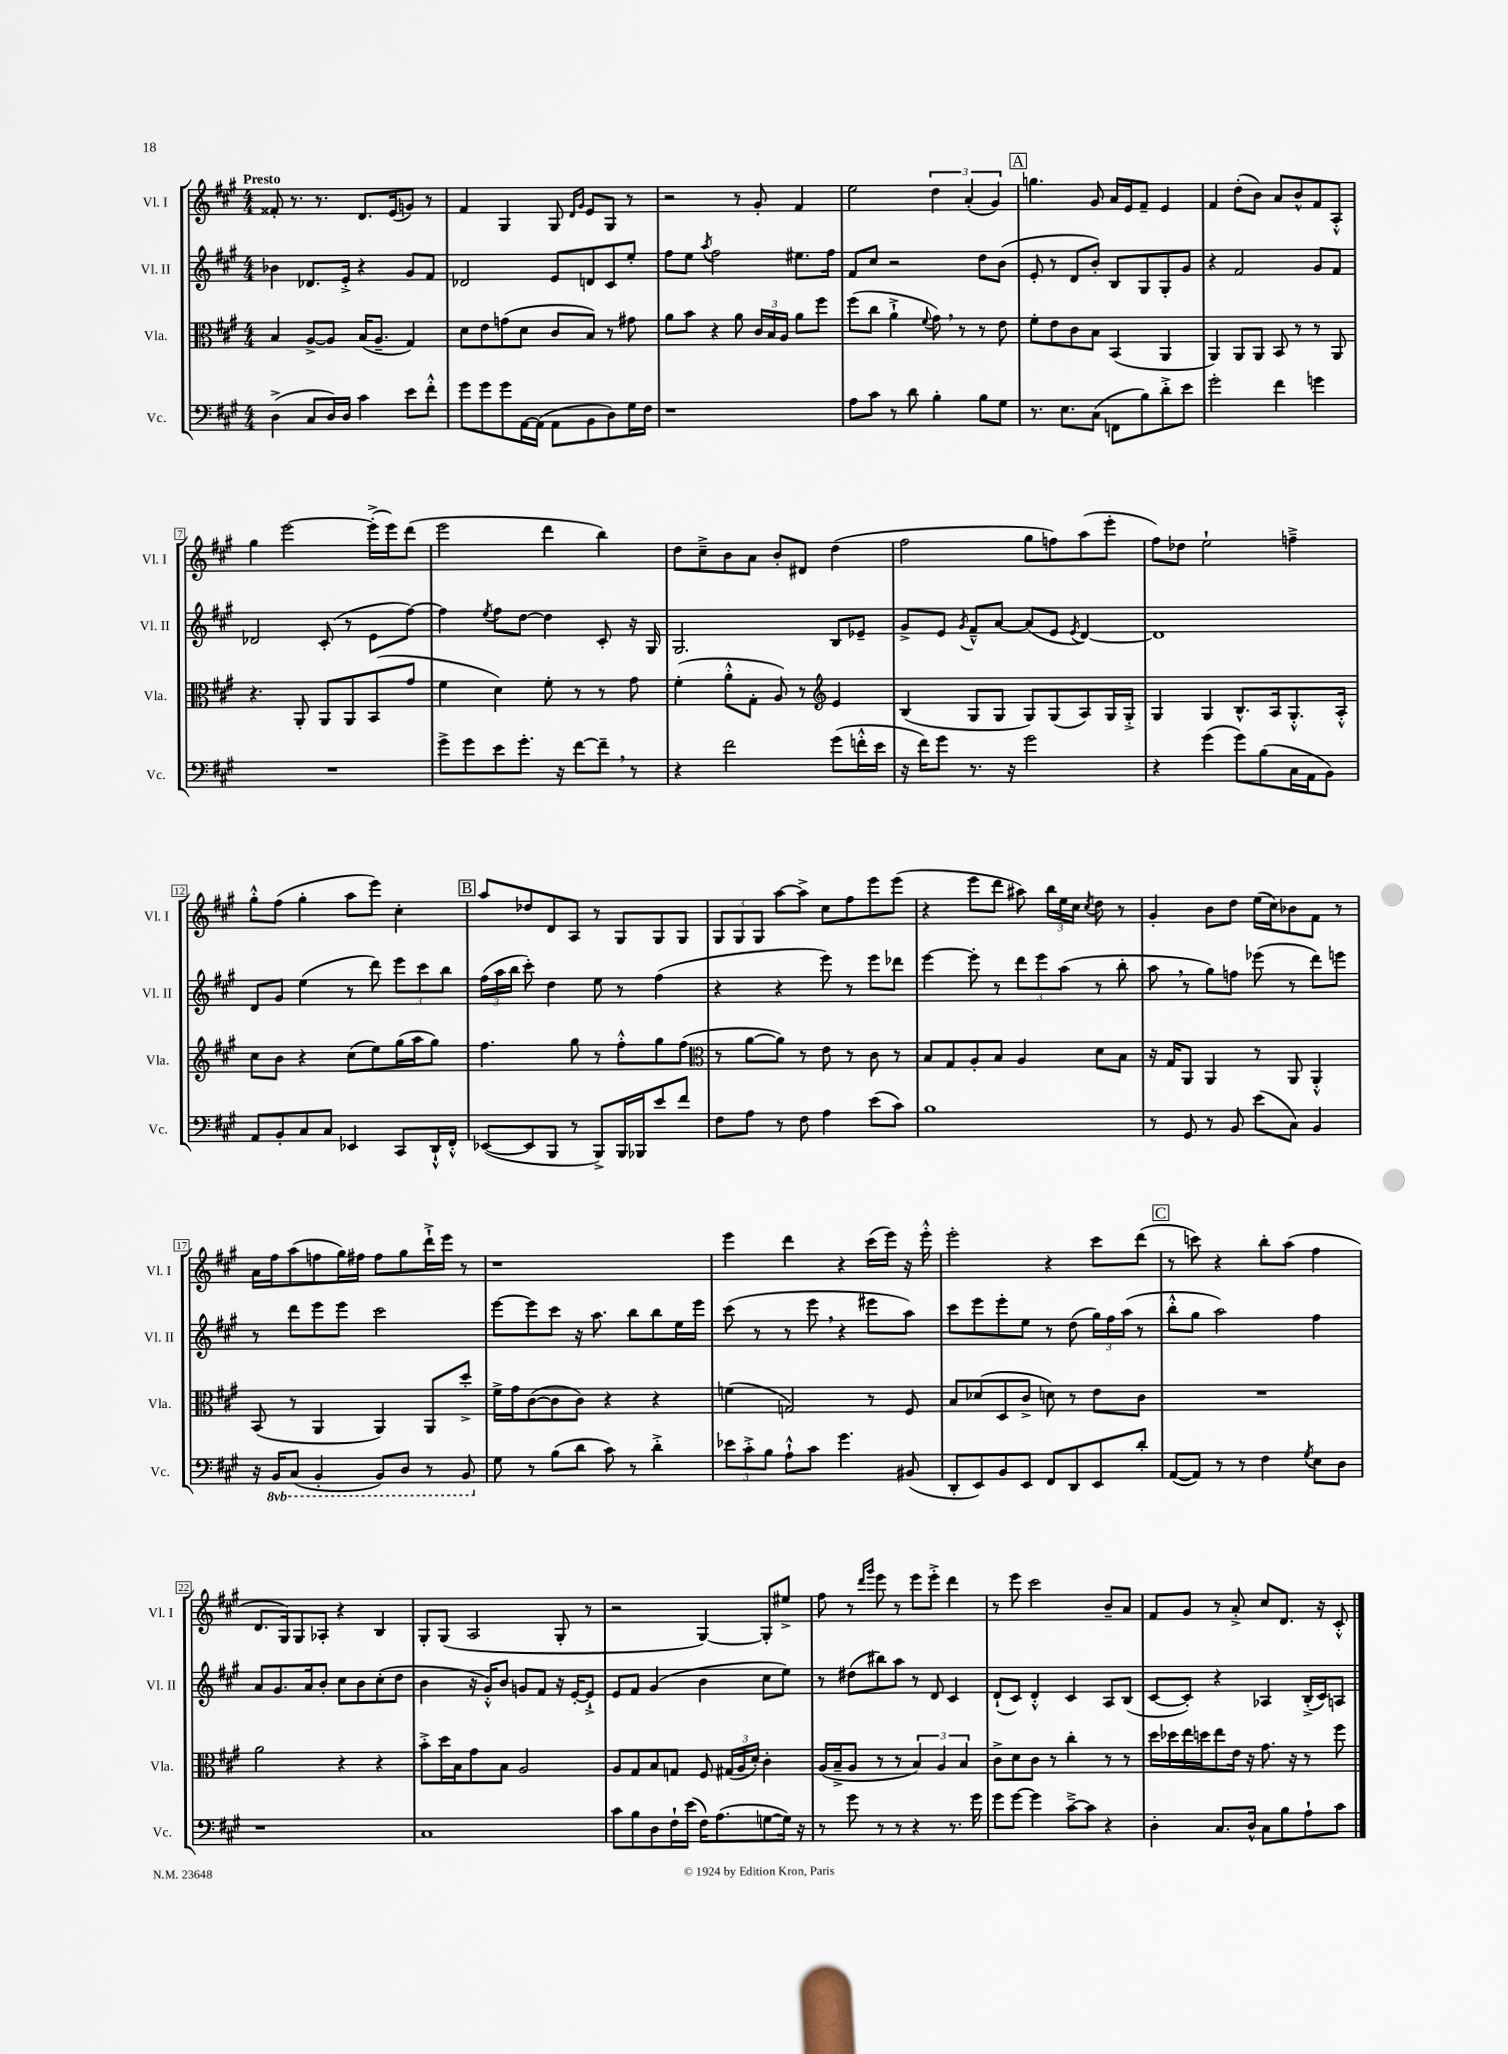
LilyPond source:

<<
\new StaffGroup <<
\new Staff = "s0" \with { instrumentName = "Vl. I" shortInstrumentName = "Vl. I" } {
    \clef treble \key a \major \numericTimeSignature \time 4/4 \tempo "Presto"
    \autoBeamOff fisis'8-. r8. r8. d'8.[ e'16( g'8]) r8 |
    fis'4 gis4 gis8 \grace { d'16[ gis'16] } e'8[ gis8] r8 |
    r2 r8 gis'8-. fis'4 |
    e''2 \tuplet 3/2 { d''4 a'4-.( gis'4) } |
    \mark \markup { \box "A" } g''4. gis'8 a'16[ e'16 fis'8]-- e'4 |
    fis'4 d''8[-.( b'8]) a'8[ b'8-^ fis'8 a8]-.-^ |
    gis''4 e'''2~ e'''16[-.->( e'''16) d'''8]( |
    e'''2 d'''4 b''4) |
    d''8[ cis''8---> b'8 a'8] b'8[-. dis'8] d''4( |
    fis''2 gis''8[ f''8) a''8( e'''8]-. |
    fis''8[) des''8] e''2-! f''4---> |
    gis''8[-.-^ fis''8]( gis''4-. a''8[ e'''8]) cis''4-. |
    \mark \markup { \box "B" } a''8[ des''8 d'8 a8] r8 gis8[ gis8 gis8] |
    \tuplet 3/2 { gis8[ gis8 gis8] } a''8[~ a''8]-> cis''8[ fis''8 e'''8 e'''8]( |
    r4 e'''8[ d'''8] ais''8) \tuplet 3/2 { b''16[ e''16 cis''16] } \acciaccatura { cis''8 } d''8 r8 |
    gis'4-. b'8[ d''8] e''16[( cis''16) bes'8 fis'8] r8 |
    a'16[ fis''16 a''8( f''8 gis''16) fis''16] fis''8[ gis''8 d'''16-!-> e'''16] r8 |
    r1 |
    e'''4 d'''4 r4 cis'''16[( e'''16]) r16 e'''16-.-^ |
    e'''2-. r4 cis'''8[ d'''8]( |
    \mark \markup { \box "C" } r8 c'''8) r4 b''8[-. a''8]( fis''4 |
    d'8.[ gis16) gis8 aes8]-. r4 b4 |
    gis8[-. gis8]( a2 gis8-. r8 |
    r2 gis4~) gis8[-. eis''8]-> |
    fis''8 r8 \grace { d'''16[ gis'''16] } e'''8 r8 e'''8[ e'''8]-.-> d'''4 |
    r8 e'''8 cis'''2 b'8[-- a'8] |
    fis'8[ gis'8] r8 a'8-.-> cis''8[ d'8.] r16 cis'8-.-^ \bar "|." |
}
\new Staff = "s1" \with { instrumentName = "Vl. II" shortInstrumentName = "Vl. II" } {
    \clef treble \key a \major \numericTimeSignature \time 4/4
    \autoBeamOff bes'4 des'8.[ e'16]-.-> r4 gis'8[ fis'8] |
    des'2 e'8[ d'8 cis'8 e''8]-. |
    fis''8[ e''8] \acciaccatura { a''8 } fis''2 eis''8.[ fis''16] |
    fis'8[ cis''8] r2 d''8[ b'8]( |
    \mark \markup { \box "A" } e'8-. r8 d'8[ b'8]-.) b8[ gis8 gis8-. gis'8] |
    r4 fis'2 gis'8[ fis'8] |
    des'2 cis'8-.( r8 e'8[ fis''8]~) |
    fis''4 \acciaccatura { e''8 } fis''8[ d''8]~ d''4 cis'8-. r16 gis16 |
    gis2. b8[ ees'8]-- |
    gis'8[-> e'8] \acciaccatura { gis'8 } fis'8[---^ a'8]~ a'8[( e'8] \acciaccatura { e'8 } d'4~) |
    d'1 |
    d'8[ gis'8] e''4( r8 d'''8) \tuplet 3/2 { e'''8[ cis'''8 b''8] } |
    \mark \markup { \box "B" } \tuplet 3/2 { fis''16[( a''16 b''16] } cis'''8-.) d''4 e''8 r8 fis''4( |
    r4 r4 e'''8) r8 e'''8[ des'''8] |
    e'''4~ e'''8-. r8 \tuplet 3/2 { d'''8[ e'''8 a''8]( } r8 b''8-. |
    a''8 \breathe r8 gis''8[) f''8] ees'''8( r8 d'''8[) e'''8] |
    r8 d'''8[ e'''8 e'''8] cis'''2 |
    e'''8[~ e'''8 cis'''8] r16 a''8. b''8[ b''8 e''16 e'''16] |
    cis'''8( r8 r8 e'''8 \breathe r4 eis'''8[ a''8]) |
    cis'''8[ e'''8 e'''8-. e''8] r8 d''8( \tuplet 3/2 { gis''16[) fis''16 a''16]( } r8 |
    \mark \markup { \box "C" } b''8[-.-^ gis''8] a''2) fis''4 |
    a'8[ gis'8. a'16 b'8]-. cis''8[ b'8 cis''8-.( d''8] |
    b'4 r16 gis'16[-.-^) b'8] g'8[ fis'8] r16 e'16[~-. e'8]-!-> |
    e'8[ fis'8] gis'4( b'4 cis''8[ e''8]) |
    r8 dis''8[( bis''8) a''8] r8 d'8 cis'4 |
    d'8[-!( cis'8]) d'4-.-^ cis'4 a8[ b8]( |
    cis'8[~ cis'8]-.) r4 aes4 b16[-.->( cis'16) a8] \bar "|." |
}
\new Staff = "s2" \with { instrumentName = "Vla." shortInstrumentName = "Vla." } {
    \clef alto \key a \major \numericTimeSignature \time 4/4
    \autoBeamOff b4 a8[~-> a8] b16[( a8.]-- gis4) |
    d'8[ e'8 g'8( d'8] cis'8[ b8]) r8 gis'8 |
    a'8[ b'8] r4 a'8 \tuplet 3/2 { cis'16[ b16 a16] } a'8[ fis''8] |
    fis''8[( cis''8] a'4-!-> \appoggiatura { fis'8 } gis'8) \breathe r8 r8 e'8 |
    \mark \markup { \box "A" } fis'8[-. e'8 cis'8 b8] b,4( a,4 |
    a,4) a,8[ a,8] b,8 r8 r8 a,8 |
    r4. a,8-. a,8[ a,8 b,8( gis'8] |
    fis'4 d'4) fis'8-. r8 r8 gis'8 |
    fis'4-.( a'8[-.-^ gis8]-. a8) r8 \clef treble e'4 |
    b4( gis8[ gis8] gis8[) gis8( a8) gis16 gis16]-.-> |
    gis4 gis4 b8.[-^ a16 gis8.-.-^ a16]-.-^ |
    cis''8[ b'8] r4 cis''8[( e''8) gis''16( a''16 gis''8]) |
    \mark \markup { \box "B" } fis''4. gis''8 r8 fis''8[-.-^ gis''8 fis''8]( |
    \clef alto r8 a'8[~ a'8]) r8 e'8 r8 cis'8 r8 |
    b8[ gis8 a8-. b8] a4 d'8[ b8] |
    r16 gis16[ a,8] a,4 r8 a,8 a,4-.-^ |
    b,8( r8 a,4 a,4) a,8[ d''8]-.-> |
    fis'16[-> gis'16 cis'8~( cis'8 cis'8]) r4 r4 |
    f'4( g2) r8 fis8 |
    b8[ des'8( d8 cis'8]-> d'8) r8 e'8[ cis'8] |
    \mark \markup { \box "C" } R1 |
    a'2 r4 r4 |
    b'8[-.-> d''16 b16 gis'8 b8] a2 |
    a8[ gis8 b8 g8] fis8 \tuplet 3/2 { gis16[( a16 d'16]-.) } cis'4-. |
    a16[( b16---> a8] r8 r8 \tuplet 3/2 { b4) a4 b4 } |
    cis'8[-> d'8 cis'8] r8 cis''4-. r8 r8 |
    d''16[ des''16 e''16 d''16 e''8 e'16] r16 gis'8. r16 r8 fis''8 \bar "|." |
}
\new Staff = "s3" \with { instrumentName = "Vc." shortInstrumentName = "Vc." } {
    \clef bass \key a \major \numericTimeSignature \time 4/4 \set Staff.ottavationMarkups = #ottavation-simple-ordinals
    \autoBeamOff d4->( cis8[ d16) d16] cis'4 e'8[ fis'8]-.-^ |
    gis'8[ gis'8 gis'8 a,16~ a,16]( a,8[ b,8 d8) gis16 fis16] |
    r1 |
    a8[ cis'8] r8 d'8 b4-. b8[ gis8] |
    \mark \markup { \box "A" } r8. e8.[ cis8]( f,8[ b8) d'8-.-> e'8] |
    gis'2-. fis'4 g'4 |
    R1 |
    gis'8[-> gis'8 e'8 gis'8.]-. r16 fis'8[~ fis'8]-- \breathe r8 |
    r4 fis'2 gis'8[( f'16-.-^ e'16] |
    r16 fis'16[) gis'8] r8. r16 gis'2 |
    r4 gis'4( gis'8[) b8( cis16 a,16 b,8]) |
    a,8[ b,8-. cis8 cis8] ees,4 cis,8[ d,16-!-^ fis,16]-.-^ |
    \mark \markup { \box "B" } ees,8[~( ees,8 b,,8] r8 b,,8[->) b,,16 bes,,16 e'8 fis'8] |
    fis8[ a8] r8 fis8 a4 e'8[( cis'8]) |
    b1 |
    r8 gis,8 r8 b,8 e'8[( cis8]) b,4 |
    r16 \ottava #-1 b,,16[ cis,8]( b,,4-. b,,8[) d,8] r8 b,,8 \ottava #0 |
    gis8 r8 b8[( d'8] cis'8) r8 d'4-.-> |
    \tuplet 3/2 { ees'8[ cis'8-.-> b8] } a8[-!-^ cis'8] gis'4. bis,8( |
    d,8[-. e,8) b,8 e,8] fis,8[ d,8 e,8 d'8]-. |
    \mark \markup { \box "C" } a,8[~( a,8]) r8 r8 fis4 \acciaccatura { gis8 } e8[ d8] |
    r1 |
    cis1 |
    cis'8[ b8 d8 fis16-! e'16]( fis16[) a8.( g8~ g16]) r16 |
    r8 gis'8 r8 r8 r4 r8. gis'16 |
    gis'8[ gis'8]~ gis'4 cis'8[~---> cis'8] r4 |
    d4-. cis8.[ d16]-^ cis8[ b8 a8-! cis'8] \bar "|." |
}
>>
>>
\layout { \context { \Score \override BarNumber.stencil = #(make-stencil-boxer 0.1 0.3 ly:text-interface::print) } }
